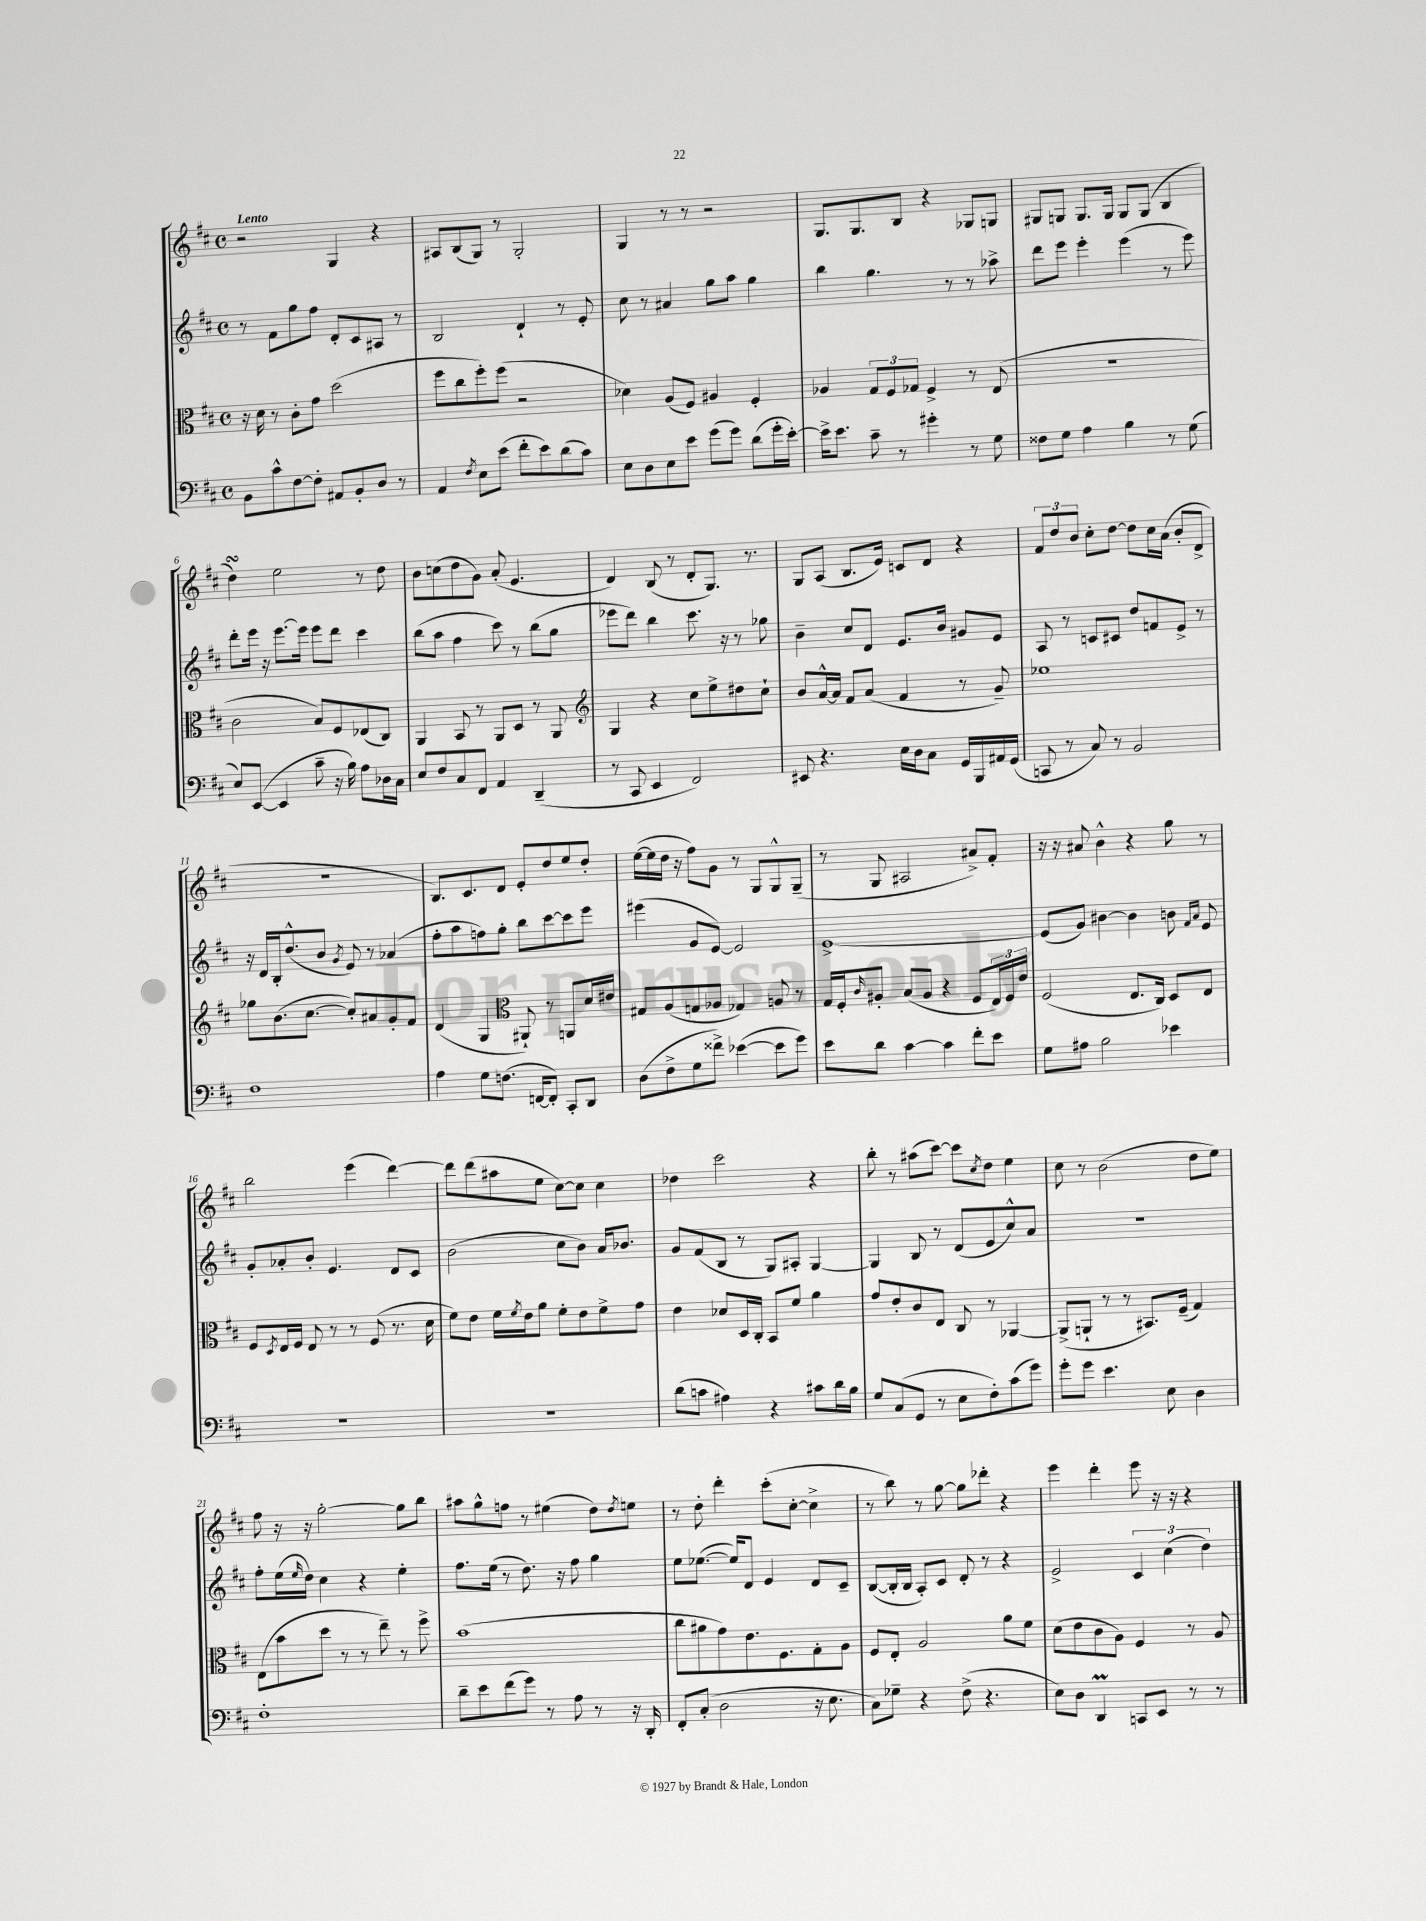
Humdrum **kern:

**kern	**kern	**kern	**kern
*staff4	*staff3	*staff2	*staff1
*clefF4	*clefC3	*clefG2	*clefG2
*k[f#c#]	*k[f#c#]	*k[f#c#]	*k[f#c#]
*M4/4	*M4/4	*M4/4	*M4/4
*met(c)	*met(c)	*met(c)	*met(c)
8BB\L	16r	8r	2r
.	16d\	.	.
8c#^^\	8r	8f#\L	.
[8F#\	8c#'\L	8gg\	.
8F#'\]J	8g\J	8ff#\J	.
8AA#/L	(2dd\	8d'/L	4G/
8BB'/	.	8c#/	.
8D/J	.	8A#/J	4r
8r	.	8r	.
=	=	=	=
4AA/	8ff#\L	2B/	8A#/L
.	8cc#\	.	(8B/
8qF#/	.	.	.
8E\L	8ff#'\)	.	8G/J)
(8e\J	(8ff#\J	.	8r
8f#'\L	2r	4d`/	2G'/
8e\)	.	.	.
(8d\	.	8r	.
8c#\J)	.	8e'/	.
=	=	=	=
8E\L	4d-\)	8cc#\	4G/
8D\	.	8r	.
8E\	(8A/L	4a#/	8r
8e\J	8F#/J)	.	8r
(8g\L	4A#/	8gg\L	2r
8g\J)	.	8aa\J	.
(8d\L	4F#'/	4gg\	.
16g'\L	.	.	.
[16e'\JJ)	.	.	.
=	=	=	=
16e^\]LK	4A-/	4bb\	8.G/L
8.e\J	.	.	.
.	.	.	8.G/
8c#~\	12G/L	4.gg\	.
.	12F#/	.	.
8r	.	.	8B/J
.	12G-/J	.	.
4g#'\	4F#^/	.	4r
.	.	8r	.
8r	8r	8r	8G-/L
8G\	(8E/	8aa-^\	8G/J
=	=	=	=
8F##\L	1r	8ddd\L	8G#/L
8G\J	.	8eee\J	8G/J
4A\	.	4eee'\	8.G/L
.	.	.	16G/Jk
4B\	.	(4eee\	8G/L
.	.	.	(8G/J
8r	.	8r	4B/
(8G\	.	8eee\)	.
=	=	=	=
8E/L)	2c#\	8ddd'\L	4dd\)
([8EE/J	.	16eee\Jk	.
.	.	16r	.
4EE/]	.	[8.eee\L	2ee\
.	.	16eee\]Jk	.
8c#~\	8B/L)	8eee\L	.
16r	8F#/	8ddd\J	.
16B\)	.	.	.
8A\L	(8E-/	4ccc#\	8r
16D-\L	8C#/J)	.	8dd\
16C#\JJ	.	.	.
=	=	=	=
8E/L	4AA/	(8bb\L	8b\L
8F#/	.	8aa\J	(8cc\
8C#/	8BB/	4ff#\	8dd\
8FF#/J	8r	.	8g\J)
4AA/	8AA/L	8ccc#\)	(8a'/
.	8D/J	8r	4.e/
(4DD~/	8r	(8bb\L	.
.	8AA/	8gg\J	.
=	=	=	=
*	*clefG2	*	*
8r	4G/	8eee-\L	4d/)
8CC#/	.	8ddd\J)	.
4EE/	4r	4bb\	(8B/
.	.	.	8r
2FF#/)	8cc#\L	8.ccc#\	8d'/L
.	8ee^\	.	8.G/J)
.	.	16r	.
.	8dd#\	8r	.
.	.	.	8.r
.	8cc#`\J	8gg-\	.
=	=	=	=
8EE#/	8b/L	4b~\	8G/L
4.r	[16a^^/L	.	(8A/J
.	16a/]JJ	.	.
.	8f#/L	8cc#/L	8.B/L
.	(8a/J	8d/J	.
.	.	.	16e/Jk)
16E\LL	4f#/	8.e/L	8c/L
16D\J	.	.	.
8C#\J	.	.	8d/J
.	.	16b/Jk	.
16GG/LL	8r	8g#/L	4r
16BBB/	.	.	.
16AA#/	8g~/)	8e/J	.
(16GG/JJ	.	.	.
=	=	=	=
8CC/	1ee-	8A/	12f#/L
.	.	.	12dd/
8r	.	8r	.
.	.	.	12b/J
8C#/)	.	8c/L	8cc#'\L
8r	.	8c#/J	[8dd\J
2BB/	.	8dd/L	8dd\]L
.	.	8f/	16cc#\L
.	.	.	(16a\JJ
.	.	8e^/J	8b'/L
.	.	8r	8d^/J
=	=	=	=
1F#	8gg-\L	16r	1r
.	.	16d/LL	.
.	(8.b\	16B'/J	.
.	.	(8.dd^^/	.
.	[8.cc#\J	.	.
.	.	8b/J	.
.	.	8qg/	.
.	8cc#'/]L)	8e/)	.
.	8a#/	8r	.
.	8g'/	(4a-/	.
.	8f#/J	.	.
=	=	=	=
4A\	(4d/	8ff#'\L	8.B/L)
.	.	8aa\	.
.	.	.	8.c#/
8G\L	4G/	8ff\)	.
(8.F\J	.	8gg'\J	8d/J
*	*clefC3	*	*
.	8AA#`/)	8bb\L	8e'/L
[16FF/LK	.	.	.
8FF'/]J)	8r	[8ccc#\	8dd/
8CC#'/L	8AA/L	8ccc#\]	8ee/
8DD/J	16d/L	8eee\J	8dd'/J
.	16e#/JJ	.	.
=	=	=	=
(8D\L	8G#/L	(4eee#\	([16ee\LL
.	.	.	16ee\]
8F#^\	(8A/	.	16dd\JJ
.	.	.	16r
8G\	8G/	8g/L	8ff#\L)
8f##^\J)	8A-/J	[8e/J)	8g\J
([4e-\	4G-/)	2e/]	8r
.	.	.	8G/L
8e-\]L	8A/	.	8G^^/
8g\J)	8r	.	(8G~/J
=	=	=	=
8e\L	16G/LL	[1e^	8r
.	16F#'/J	.	.
.	16qqc#/	.	.
8d\J	8A#'/J	.	8G/
[4c#\	(8B/L	.	2A#/
.	8A#/J	.	.
4c#\]	4r	.	.
8f#'\L	8F#/L	.	8a#^/L)
8e\J	24E/L)	.	8f#'/J
.	24F#/	.	.
.	24e/JJ	.	.
=	=	=	=
8G\L	(2F#/	(8e/]L	16r
.	.	.	16r
8A#\J	.	8g/J)	8a#/
2B\	.	[4b#\	4b^^\
.	8.E/L	4b#\]	4r
.	16C#/Jk)	.	.
4e-\	8D/L	8b\	8gg\
.	.	16qqf#/LL	.
.	.	16qqa/JJ	.
.	8E/J	8e/	8r
=	=	=	=
1r	8F#/L	8g'/L	2bb\
.	8qD/	.	.
.	16E/L	8a-'/	.
.	16F#/JJ	.	.
.	8E/	8b'/J	.
.	8r	4.e/	.
.	8r	.	(4eee\
.	(8F#/	.	.
.	8.r	8d/L	[4ddd\)
.	.	8c#/J	.
.	16d\	.	.
=	=	=	=
1r	8f#\L)	(2b\	8ddd\]L
.	8e\J	.	(8ddd\
.	16f#\LL	.	8aa#\
.	8qf#/	.	.
.	16e\J	.	.
.	8a\J	.	8ee\J
.	8f#'\L	8cc#\L	[8cc#\L)
.	8e\	8b\J)	8cc#\]J
.	8f#^\	16a/LK	4cc#\
.	.	8.b-/J	.
.	8g\J	.	.
=	=	=	=
(8d\L	4e\	8g/L	4dd-\
8c\J	.	(8f#/	.
4A#\)	8d-/L	8B/J	2ccc#\
.	16D/L	8r	.
.	16C#'/JJ	.	.
4r	8BB/L	8G/L)	.
.	8f#/J	8A#'/J	.
8c#\L	4a\	[4G/	4r
16d\L	.	.	.
16B\JJ	.	.	.
=	=	=	=
8G/L	8g/L	4G/]	8bb'\
(8C#/	8e'/	.	8r
8GG/J	8c#/	8B/	(8aa#\L
8r	8E/J	8r	[8ccc#\J)
8E\L	8C#/	(8d/L	8ccc#\]L
.	.	.	8qcc#/
8F#'\)	8r	8e/	8dd\J
(8c#\	[4AA-/	8cc#^^/)	4ee\
8g\J)	.	8a/J	.
=	=	=	=
8g'\L	(8AA-^/]L	1r	8cc#\
8g\J	8AA`/J	.	8r
4.e\	8r	.	(2b\
.	8r	.	.
.	8.BB#/L)	.	.
8E\	.	.	.
.	(16F#~/Jk	.	.
4D\	4G/)	.	8dd\L
.	.	.	8ee\J)
=	=	=	=
1F#'	(8E\L	8ff#'\L	8ff#\
.	8b\	(16ee\L	16r
.	.	16qqee/	.
.	.	16dd\JJ)	16r
.	8dd\J	4cc#\	[2gg'\
.	8r	.	.
.	8r	4r	.
.	8ee~\)	.	.
.	8r	4ee'\	8gg\]L
.	8ff#^\	.	8bb\J
=	=	=	=
8d~\L	(1b	8.ff#\L	8aa#\L
8e\	.	.	8gg^^\
.	.	(16ee\Jk	.
(8f#\	.	8r	8ff\J
8g\J)	.	8.dd\)	8r
8r	.	.	(4ee#\
.	.	16r	.
8A\	.	8ff#\	.
8r	.	4gg\	8dd\L)
.	.	.	8qdd/
16r	.	.	8ee\J
16DD'/	.	.	.
=	=	=	=
8FF#'/L	8cc#\L	8ee\L	8r
(8C#'/J	8a#\	([8.ee-\J	8dd'\
2D\	8g\)	.	4ddd'\
.	.	16ee-/]LK)	.
.	8.e\	8d/J	.
.	.	4e/	(8ccc#'\L
.	8.F#\	.	.
.	.	.	[8cc#'\J
16r	8G'\	8d/L	4cc#^\]
8.E\	.	.	.
.	8A\J	8c#~/J	.
=	=	=	=
8C#\L)	8F#/L	([8B/L	8r
8G-~\J	8E'/J	16B'/]L	8bb\)
.	.	16B/JJ	.
4r	2A/	8A'/L)	8r
.	.	8c#/J	[8gg\
(8F#^\	.	8d'/	8gg\]L
4.r	.	8r	8ddd-'\J
.	8a\L	4r	4r
.	8f#\J	.	.
=	=	=	=
8E\L)	(8d\L	2e^/	4eee\
8D\J	8e\	.	.
4DD/	8c#\	.	4ddd'\
.	8A\J)	.	.
8CC/L	4F#/	6c#/	8eee\
8EE/J	.	.	16r
.	.	(6cc#\	.
.	.	.	16r
8r	8r	.	4r
.	.	6dd\)	.
8r	8A/	.	.
==	==	==	==
*-	*-	*-	*-
